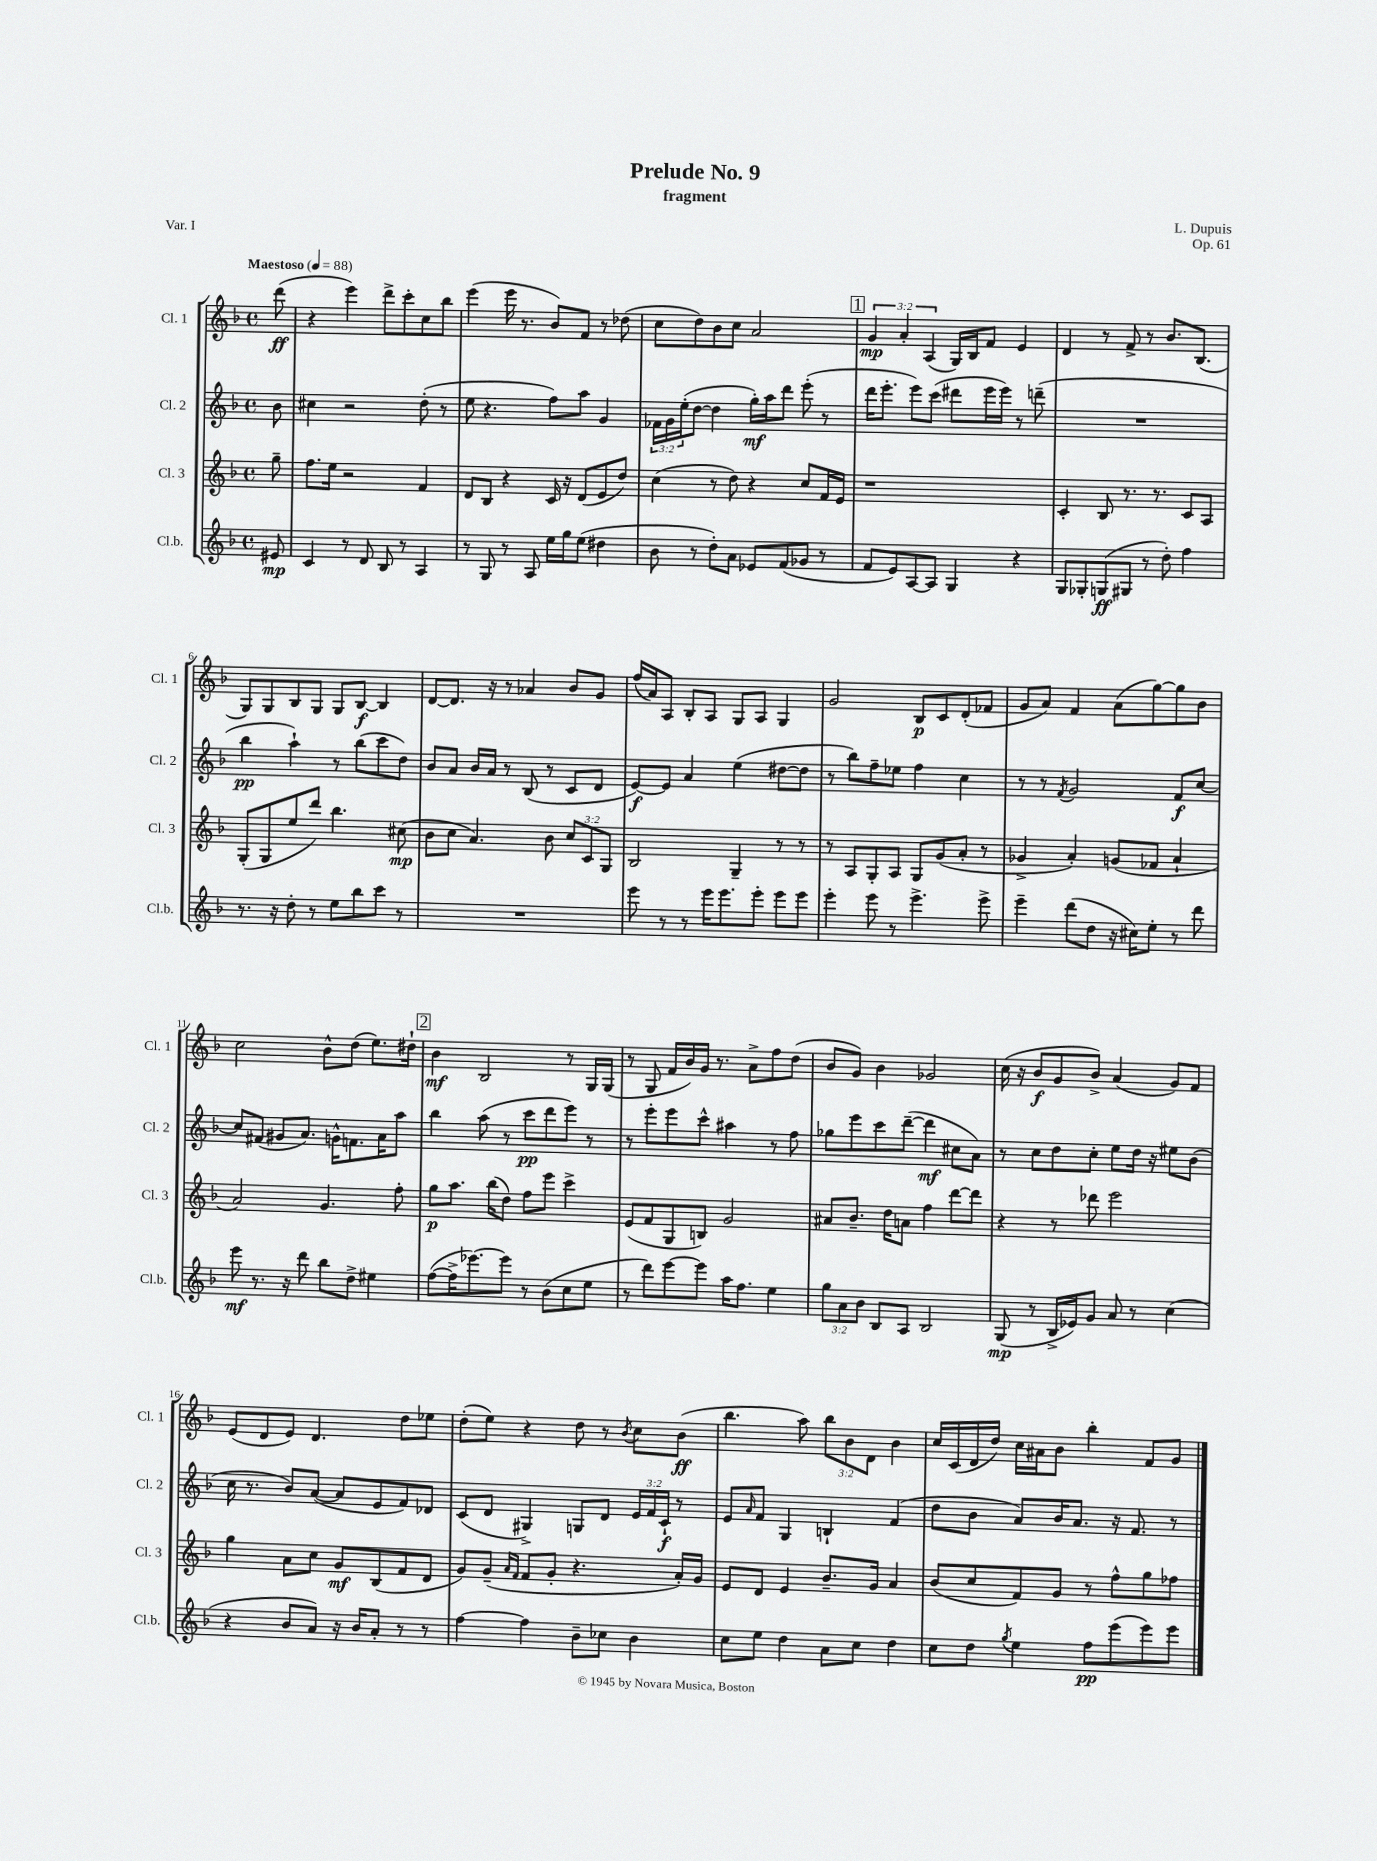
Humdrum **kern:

**kern	**dynam	**kern	**dynam	**kern	**dynam	**kern	**dynam
*part4	*part4	*part3	*part3	*part2	*part2	*part1	*part1
*staff4	*staff4	*staff3	*staff3	*staff2	*staff2	*staff1	*staff1
*I"Cl.b.	*	*I"Cl. 3	*	*I"Cl. 2	*	*I"Cl. 1	*
*I'Cl.b.	*	*I'Cl. 3	*	*I'Cl. 2	*	*I'Cl. 1	*
*clefG2	*	*clefG2	*	*clefG2	*	*clefG2	*
*k[b-]	*	*k[b-]	*	*k[b-]	*	*k[b-]	*
*M4/4	*	*M4/4	*	*M4/4	*	*M4/4	*
*met(c)	*	*met(c)	*	*met(c)	*	*met(c)	*
*MM88	*	*MM88	*	*MM88	*	*MM88	*
=	=	=	=	=	=	=	=
!	!	!	!	!	!	!LO:TX:a:B:t=Maestoso	!
8e#X/	mp	8gg~\	.	8b-\	.	(8ddd\	ff
=1	=1	=1	=1	=1	=1	=1	=1
4c/	.	8.ff\L	.	4cc#X\	.	4r	.
.	.	16ee\Jk	.	.	.	.	.
8r	.	2r	.	2r	.	4eee\)	.
8d/	.	.	.	.	.	.	.
8B-/	.	.	.	.	.	8ddd^\L	.
8r	.	.	.	.	.	8ccc'\	.
4A/	.	4f/	.	(8dd'\	.	8cc\	.
.	.	.	.	8r	.	8bb-\J	.
=2	=2	=2	=2	=2	=2	=2	=2
8r	.	8d/L	.	8ee\	.	(4eee\	.
8G/	.	8B-/J	.	4.r	.	.	.
8r	.	4r	.	.	.	16eee\	.
.	.	.	.	.	.	8.r	.
8A/	.	.	.	.	.	.	.
16ee\LL	.	16c/	.	8ff\L)	.	8b-/L)	.
16gg\J	.	16r	.	.	.	.	.
(8ee\J	.	(8d/L	.	8aa\J	.	8f/J	.
4dd#X\	.	8e/	.	4g/	.	8r	.
.	.	8dd/J)	.	.	.	(8dd-X\	.
=3	=3	=3	=3	=3	=3	=3	=3
8b-\	.	(4cc\	.	24f-X\LL	.	8cc\L	.
.	.	.	.	24g\	.	.	.
.	.	.	.	(24ee'\J	.	.	.
8r	.	.	.	[8dd\J	.	8dd\)	.
8dd'\L)	.	8r	.	4dd\]	.	8b-\	.
8a\J	.	8dd\)	.	.	.	8cc\J	.
8e-X/L	.	4r	.	16gg'\LL)	mf	2a/	.
.	.	.	.	16aa\J	.	.	.
(8f/	.	.	.	8ddd\J	.	.	.
8g-X/J	.	8cc/L	.	(8eee'\	.	.	.
8r	.	16f/L	.	8r	.	.	.
.	.	16e/JJ	.	.	.	.	.
!!LO:REH:place=s1:t=1
=4	=4	=4	=4	=4	=4	=4	=4
8f/L	.	1r	.	16ddd\KL	.	6g/	mp
.	.	.	.	8.eee'\J	.	.	.
8e/)	.	.	.	.	.	.	.
.	.	.	.	.	.	6a'/	.
[8A/	.	.	.	8eee\L)	.	.	.
.	.	.	.	.	.	(6A/	.
8A/J]	.	.	.	(8ccc\J	.	.	.
4G/	.	.	.	8ddd#X\L	.	16G/LL)	.
.	.	.	.	.	.	16B-/J	.
.	.	.	.	16eee\L	.	8f/J	.
.	.	.	.	16eee\JJ)	.	.	.
4r	.	.	.	8r	.	4e/	.
.	.	.	.	(8dddn~\	.	.	.
=5	=5	=5	=5	=5	=5	=5	=5
8G/L	.	4c'/	.	1r	.	4d/	.
8G-X'/	.	.	.	.	.	.	.
(8Gn/	ff	8B-/	.	.	.	8r	.
8G#X/J	.	8.r	.	.	.	8f^/	.
8r	.	.	.	.	.	8r	.
.	.	8.r	.	.	.	.	.
8dd'\)	.	.	.	.	.	8.b-/L	.
4ff\	.	8c/L	.	.	.	.	.
.	.	.	.	.	.	(8.B-/J	.
.	.	8A/J	.	.	.	.	.
!!LO:LB:g=z
=6	=6	=6	=6	=6	=6	=6	=6
8.r	.	(8G'/L	.	4bb-\	pp	8G/L)	.
.	.	8G/	.	.	.	8G/	.
16r	.	.	.	.	.	.	.
8dd'\	.	8ee/	.	4aa`\)	.	8B-/	.
8r	.	8ddd/J)	.	.	.	8G/J	.
8ee\L	.	4.bb-\	.	8r	.	8G/L	.
8bb-\	.	.	.	(8bb-\L	.	[8B-/J	f
8ccc\J	.	.	.	8ccc\	.	4B-/]	.
8r	.	(8cc#X\	mp	8dd\J)	.	.	.
=7	=7	=7	=7	=7	=7	=7	=7
1r	.	8b-\L	.	8b-/L	.	[8d/L	.
.	.	8cc\J	.	8a/J	.	8.d/J]	.
.	.	4.a/)	.	16b-/LL	.	.	.
.	.	.	.	16a/JJ	.	16r	.
.	.	.	.	8r	.	8r	.
.	.	.	.	(8B-/	.	4a-X/	.
.	.	8b-\	.	8r	.	.	.
.	.	12cc/L	.	8c/L	.	8b-/L	.
.	.	12c/	.	.	.	.	.
.	.	.	.	8d/J	.	8g/J	.
.	.	12G/J	.	.	.	.	.
=8	=8	=8	=8	=8	=8	=8	=8
8eee\	.	2B-/	.	[8e/L)	f	(16ff/LL	.
.	.	.	.	.	.	16a/J)	.
8r	.	.	.	8e/J]	.	8A/J	.
8r	.	.	.	4a/	.	8B-'/L	.
16eee\KL	.	.	.	.	.	8A/J	.
8.eee\	.	.	.	.	.	.	.
.	.	4G~/	.	(4ee\	.	8G/L	.
8eee'\J	.	.	.	.	.	8A/J	.
8eee\L	.	8r	.	[8dd#X\L	.	4G/	.
8eee\J	.	8r	.	8dd#\J]	.	.	.
=9	=9	=9	=9	=9	=9	=9	=9
4eee'\	.	8r	.	8r	.	2g/	.
.	.	8A/L	.	8bb-\L)	.	.	.
8eee\	.	8G'/	.	8ff~\	.	.	.
8r	.	8A/J	.	8ee-X\J	.	.	.
4.eee^\	.	8G/L	.	4ff\	.	8B-/L	p
.	.	(8g/	.	.	.	8c/	.
.	.	8a'/J	.	4cc\	.	(8d'/	.
8eee^\	.	8r	.	.	.	8f-X/J	.
=10	=10	=10	=10	=10	=10	=10	=10
4eee~\	.	4g-X^/	.	8r	.	8g/L	.
.	.	.	.	8r	.	8a/J)	.
.	.	.	.	8qf/	.	.	.
(8ddd\L	.	4a'/)	.	2g/	.	4f/	.
8dd\J	.	.	.	.	.	.	.
16r	.	(8gn/L	.	.	.	(8a\L	.
16cc#X\KL)	.	.	.	.	.	.	.
8ee'\J	.	8f-X/J	.	.	.	[8gg\)	.
8r	.	4a`/	.	8f/L	f	8gg\]	.
8ddd\	.	.	.	[8cc/J	.	8b-\J	.
!!LO:LB:g=z
=11	=11	=11	=11	=11	=11	=11	=11
8eee\	mf	2a/)	.	8cc/L]	.	2cc\	.
8.r	.	.	.	(8f#X/J	.	.	.
.	.	.	.	8g#X/L	.	.	.
16r	.	.	.	.	.	.	.
8ddd\	.	.	.	8.a/J)	.	.	.
8bb-\L	.	4.g/	.	.	.	8b-^^\L	.
.	.	.	.	16gn^^\KL	.	.	.
8dd^\J	.	.	.	8.fn\	.	(8dd\J	.
4ee#X\	.	.	.	.	.	8.ee\L)	.
.	.	.	.	16a\K	.	.	.
.	.	8ff'\	.	8aa\J	.	.	.
.	.	.	.	.	.	16dd#X`\Jk	.
!!LO:REH:place=s1:t=2
=12	=12	=12	=12	=12	=12	=12	=12
([8ff\L	.	8gg\L	p	4bb-\	.	4b-\	mf
16ff^\K]	.	8.aa\J	.	.	.	.	.
[8.eee-X\)	.	.	.	.	.	.	.
.	.	.	.	(8aa\	.	2B-/	.
.	.	(16bb-\KL	.	.	.	.	.
8eee-\J]	.	8dd\J)	.	8r	.	.	.
8r	.	8ff\L	.	8ccc\L	pp	.	.
(8b-\L	.	8eee\J	.	8ddd\	.	.	.
8cc\	.	4ccc^\	.	8eee\J)	.	8r	.
8ee\J	.	.	.	8r	.	16G/LL	.
.	.	.	.	.	.	(16G/JJ	.
=13	=13	=13	=13	=13	=13	=13	=13
8r	.	(8e/L	.	8r	.	8r	.
8ddd\L)	.	8f/	.	8eee'\L	.	8G/	.
[8eee\	.	8G/	.	8eee\	.	16f/LL	.
.	.	.	.	.	.	16b-/)	.
8eee\J]	.	8Bn/J)	.	8ccc^^\J	.	16g/JJ	.
.	.	.	.	.	.	8.r	.
16aa\KL	.	2g/	.	4aa#X\	.	.	.
8.ff\J	.	.	.	.	.	.	.
.	.	.	.	.	.	8a^\L	.
4ee\	.	.	.	8r	.	8ff\	.
.	.	.	.	8ff\	.	(8dd\J	.
=14	=14	=14	=14	=14	=14	=14	=14
12gg\L	.	8a#X/L	.	8gg-X\L	.	8b-/L	.
12a\	.	.	.	.	.	.	.
.	.	8.b-~/J	.	8eee\	.	8g/J)	.
12b-\J	.	.	.	.	.	.	.
8B-/L	.	.	.	8ccc\	.	4b-\	.
.	.	16dd\KL	.	.	.	.	.
8A/J	.	8an\J	.	([8ddd~\J	.	.	.
2B-/	.	4ff\	.	4ddd\]	mf	2g-X/	.
.	.	[8ddd\L	.	8cc#X\L	.	.	.
.	.	8ddd\J]	.	8a\J)	.	.	.
=15	=15	=15	=15	=15	=15	=15	=15
(8G/	mp	4r	.	8r	.	(16cc\	.
.	.	.	.	.	.	16r	.
8r	.	.	.	8cc\L	.	8b-/L	f
16B-^/LL	.	8r	.	8dd\	.	8g/	.
16e-X/J)	.	.	.	.	.	.	.
8g/J	.	8ddd-X\	.	8cc'\J	.	8b-^/J)	.
8a/	.	2eee\	.	8ee\L	.	(4a/	.
8r	.	.	.	16dd\Jk	.	.	.
.	.	.	.	16r	.	.	.
(4cc\	.	.	.	8ee#X\L	.	8g/L)	.
.	.	.	.	(8b-\J	.	8f/J	.
!!LO:LB:g=z
=16	=16	=16	=16	=16	=16	=16	=16
4r	.	4gg\	.	16cc\	.	(8e/L	.
.	.	.	.	8.r	.	.	.
.	.	.	.	.	.	8d/	.
8b-/L	.	8a\L	.	8b-/L)	.	8e/J)	.
8a/J)	.	8cc\J	.	([8a/J	.	4.d/	.
16r	.	8g/L	mf	8a/L]	.	.	.
16b-/KL	.	.	.	.	.	.	.
8a'/J	.	(8B-/	.	8e/	.	.	.
8r	.	8f/	.	8f/)	.	8dd\L	.
8r	.	8d/J	.	8d-X/J	.	8ee-X\J	.
=17	=17	=17	=17	=17	=17	=17	=17
[4ff\	.	8g/L)	.	(8c/L	.	(8dd'\L	.
.	.	(8g~/J	.	8d/J	.	8ee\J)	.
.	.	16qqa/LL	.	.	.	.	.
.	.	16qqf/JJ	.	.	.	.	.
4ff\]	.	8f/L	.	4G#X^/)	.	4r	.
.	.	8g'/J	.	.	.	.	.
8b-~\L	.	4.r	.	8Gn/L	.	8dd\	.
8cc-X\J	.	.	.	8d/J	.	8r	.
.	.	.	.	.	.	8qb-/	.
4b-\	.	.	.	24e/LL	.	8cc\L	.
.	.	.	.	24f/	.	.	.
.	.	.	.	24c`/JJ	f	.	.
.	.	16a'/LL)	.	8r	.	(8b-\J	ff
.	.	16g/JJ	.	.	.	.	.
=18	=18	=18	=18	=18	=18	=18	=18
8cc\L	.	8e/L	.	8e/L	.	4.bb-\	.
.	.	.	.	16qqa/	.	.	.
8ee\J	.	8d/J	.	8f/J	.	.	.
4dd\	.	4e/	.	4G/	.	.	.
.	.	.	.	.	.	8aa\)	.
8a\L	.	8.b-~/L	.	4Bn`/	.	12bb-\L	.
.	.	.	.	.	.	12b-\	.
8cc\J	.	.	.	.	.	.	.
.	.	.	.	.	.	12d\J	.
.	.	16g/Jk	.	.	.	.	.
4dd\	.	4a/	.	(4f/	.	4b-\	.
=19	=19	=19	=19	=19	=19	=19	=19
8cc\L	.	(8b-/L	.	8dd\L	.	16cc/LL	.
.	.	.	.	.	.	(16c/	.
8dd\J	.	8cc/	.	8b-\J	.	16d/	.
.	.	.	.	.	.	16dd/JJ)	.
8qgg/	.	.	.	.	.	.	.
4ee\	.	8f/)	.	8a/L)	.	16cc\LL	.
.	.	.	.	.	.	16a#X\J	.
.	.	8g/J	.	16b-/K	.	8b-\J	.
.	.	.	.	8.a/J	.	.	.
8ff\L	pp	8r	.	.	.	4bb-'\	.
(8eee\	.	8ff^^\L	.	16r	.	.	.
.	.	.	.	8.f/	.	.	.
8eee\)	.	8gg\	.	.	.	8f/L	.
8eee\J	.	8ff-X\J	.	8r	.	8g/J	.
==	==	==	==	==	==	==	==
*-	*-	*-	*-	*-	*-	*-	*-
